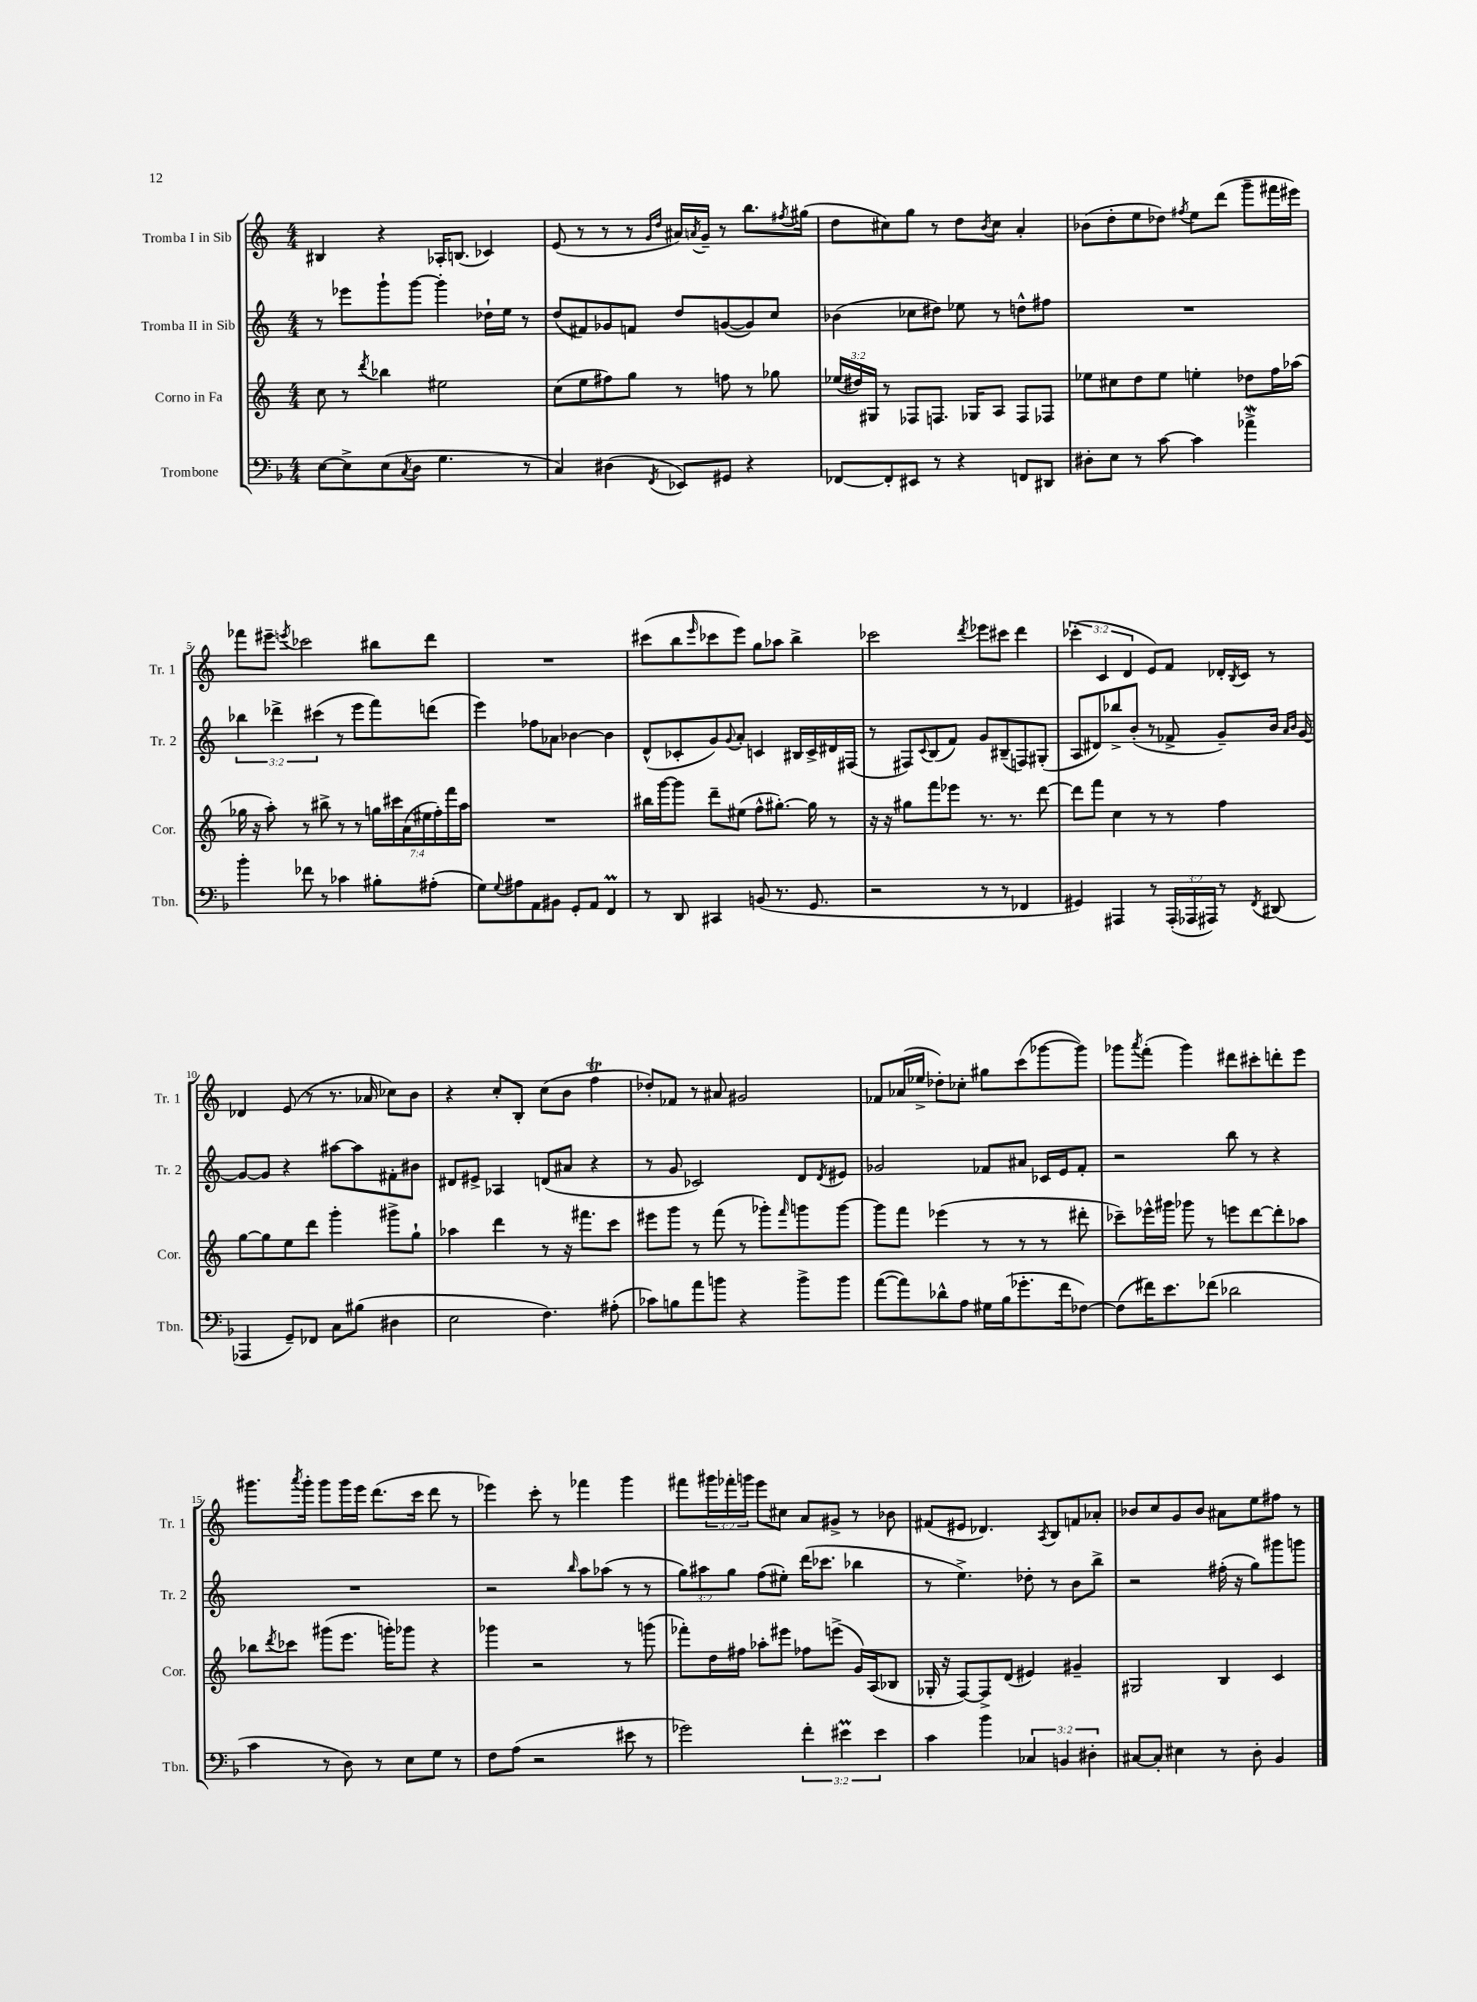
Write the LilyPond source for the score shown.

<<
\new StaffGroup <<
\new Staff = "s0" \with { instrumentName = "Tromba I in Sib" shortInstrumentName = "Tr. 1" } {
    \clef treble \key c \major \numericTimeSignature \time 4/4 \override Staff.TupletNumber.text = #tuplet-number::calc-fraction-text
    bis4 r4 aes16-. b8.( ces'4) |
    e'8( r8 r8 r8 \grace { g'16 d''16 } ais'16) \acciaccatura { a'8 } g'16-- r8 b''8. \acciaccatura { fis''8 } gis''16( |
    d''8 cis''8) g''8 r8 d''8 \acciaccatura { b'8 } cis''8 a'4-. |
    bes'8( d''8-. e''8 des''8) \acciaccatura { fis''8 } e''8 d'''8( g'''8-- fis'''16 eis'''16) |
    fes'''8 eis'''8-- \acciaccatura { e'''8 } ces'''2 bis''8 d'''8 |
    R1 |
    cis'''8( b''8 \grace { e'''16 } ces'''8 e'''8) g''8 aes''8 b''4-> |
    ces'''2 \acciaccatura { d'''8 } ees'''8 cis'''8 d'''4 |
    \tuplet 3/2 { ces'''4-.( c'4 d'4 } e'8) f'8 des'16-. \acciaccatura { b8 } c'16 r8 |
    des'4 e'8( r8 r8. aes'16 ces''8) b'8 |
    r4 c''8-. b8-. c''8( b'8 f''4\trill |
    des''8-.) fes'8 r8 ais'8 gis'2 |
    fes'8 aes'16( ees''16-> des''8-.) ces''8-. gis''8 c'''8( ges'''8~ ges'''8) |
    ges'''8 \acciaccatura { a'''8 } f'''8-.( ges'''4) dis'''8 cis'''8-. d'''8-. e'''8 |
    gis'''8. \acciaccatura { a'''8 } gis'''16-. gis'''8 gis'''16 e'''16 d'''8.( c'''16 d'''8 r8 |
    ees'''4) c'''8-. r8 fes'''4 g'''4 |
    fis'''8 \tuplet 3/2 { gis'''16 fes'''16-. g'''16 } e'''8 cis''8 a'8 gis'8-> r8 bes'8 |
    fis'8( eis'8 des'4.) \acciaccatura { a8 } b8 f'8 aes'8-. |
    bes'8 c''8 g'8 bes'8 ais'8 e''8 fis''8 r8 \bar "|." |
}
\new Staff = "s1" \with { instrumentName = "Tromba II in Sib" shortInstrumentName = "Tr. 2" } {
    \clef treble \key c \major \numericTimeSignature \time 4/4 \override Staff.TupletNumber.text = #tuplet-number::calc-fraction-text
    r8 ees'''8 g'''8-! g'''8~ g'''4-. des''16-! e''16 r8 |
    d''8( fis'8) ges'8 f'8 d''8 g'8~( g'8) c''8 |
    bes'4( ces''8 dis''8) ees''8 r8 d''8-^ fis''8 |
    R1 |
    \tuplet 3/2 { bes''4 des'''4-> cis'''4( } r8 e'''8 f'''8) d'''8( |
    e'''4) fes''8 aes'8 bes'4~ bes'4 |
    d'8-^( ces'8-. g'8) \appoggiatura { g'8 } a'8-. c'4 bis16 c'16-> dis'16 fis16( |
    r8 fis8) \appoggiatura { c'8 } b8( f'8) g'8 bis8--( f8) gis8-.( |
    a8 dis'8) bes''8-> b'8-.( r8 fes'8-> g'8--) b'16 \grace { a'16 b'16 } g'16~ |
    g'8~ g'8 r4 ais''8~ ais''8 fis'8-. bis'8 |
    dis'8 eis'8-> aes4 d'8( ais'8 r4 |
    r8 g'8 ces'2) d'8 \acciaccatura { d'8 } eis'8 |
    ges'2 fes'8 ais'8 ces'16 e'16 fes'8-. |
    r2 b''8 r8 r4 |
    R1 |
    r2 \grace { b''16 } a''8 aes''8( r8 r8 |
    \tuplet 3/2 { g''8) ais''8 g''8 } f''8( eis''8-.) d'''16( ces'''8. bes''4 |
    r8 e''4.->) des''8-. r8 b'8 b''8-> |
    r2 fis''16-.( r16 g''8) gis'''8 g'''8 \bar "|." |
}
\new Staff = "s2" \with { instrumentName = "Corno in Fa" shortInstrumentName = "Cor." } {
    \clef treble \key c \major \numericTimeSignature \time 4/4 \override Staff.TupletNumber.text = #tuplet-number::calc-fraction-text
    c''8 r8 \acciaccatura { d'''8 } bes''4 eis''2 |
    c''8( e''8 fis''8) g''8 r8 f''8 r8 ges''8 |
    \tuplet 3/2 { ees''16( dis''16) gis16 } r8 fes8 f8. ges16 a8 f8 fes8 |
    ees''8 cis''8 d''8 ees''8 e''4-. des''8 f''16 aes''16( |
    ges''16 r16 a''8-.) r8 bis''8-> r8 r8 \tuplet 7/4 { g''16 cis'''16 a'16( eis''16 f''16-.) f'''16 a''16 } |
    R1 |
    bis''16 g'''16~ g'''8 d'''8-- eis''8( f''8-^ gis''8.~-.) gis''16 r8 |
    r16 r16 gis''8 f'''8 ees'''8 r8. r8. d'''8~ |
    d'''8 f'''8 c''4 r8 r8 f''4 |
    g''8~ g''8 e''8 d'''8 g'''4-. gis'''8-> g''8-! |
    aes''4 d'''4 r8 r16 fis'''8. c'''8 |
    eis'''8 g'''8 r8 f'''8( r8 ges'''8-.) \grace { f'''16 } g'''8 g'''8~ |
    g'''8 f'''8 ees'''4( r8 r8 r8 dis'''8-. |
    ces'''8--) ees'''16-^ gis'''16 ges'''8 r8 e'''8 d'''8~ d'''8-. aes''8 |
    bes''8 \acciaccatura { d'''8 } ces'''8 gis'''8( e'''8. g'''16-.) ges'''8 r4 |
    ges'''4 r2 r8 g'''8( |
    fes'''8-.) d''16 fis''16 aes''8-. eis'''8 fes''8 e'''8->( g'16) a16( bes8 |
    ges16-. r16 f8~) f8-> d'8( eis'4) gis'4-- |
    gis2 b4 c'4 \bar "|." |
}
\new Staff = "s3" \with { instrumentName = "Trombone" shortInstrumentName = "Tbn." } {
    \clef bass \key f \major \numericTimeSignature \time 4/4 \override Staff.TupletNumber.text = #tuplet-number::calc-fraction-text
    e8~ e8-> e8( \acciaccatura { c8 } d8 g4. r8 |
    c4) dis4( \acciaccatura { f,8 } ees,8) gis,8 r4 |
    fes,8~ fes,8-. eis,8 r8 r4 f,8 dis,8 |
    dis8-. e8 r8 c'8~ c'4 aes'4->\mordent |
    bes'4-. fes'8 r8 ces'4 bis8-. ais8-.( |
    g8) \appoggiatura { g8 } ais8 a,8 bis,8 g,8-. a,8 f,4\prall |
    r8 d,8 cis,4 b,8( r8. g,8. |
    r2 r8 r8 fes,4 |
    gis,4) ais,,4 r8 \tuplet 3/2 { ais,,16-.( aes,,16 ais,,16) } r8 \acciaccatura { f,8 } dis,8( |
    aes,,4 g,8--) fes,8 c8 bis8( dis4 |
    e2 f4.) ais8-.( |
    ces'8) b8 a'8 b'8 r4 b'8-> b'8 |
    a'8~( a'8) des'8-^ a8 gis16 bes16( ges'8.-. f'16 fes8~) |
    fes8( fis'16) e'8. fes'8( des'2 |
    c'4 r8 d8) r8 e8 g8 r8 |
    f8 a8( r2 eis'8 r8 |
    ges'2) \tuplet 3/2 { f'4-. eis'4\prall eis'4 } |
    c'4 bes'4 \tuplet 3/2 { ces4 b,4 dis4-. } |
    cis8~ cis8-. eis4 r8 d8-. bes,4 \bar "|." |
}
>>
>>
